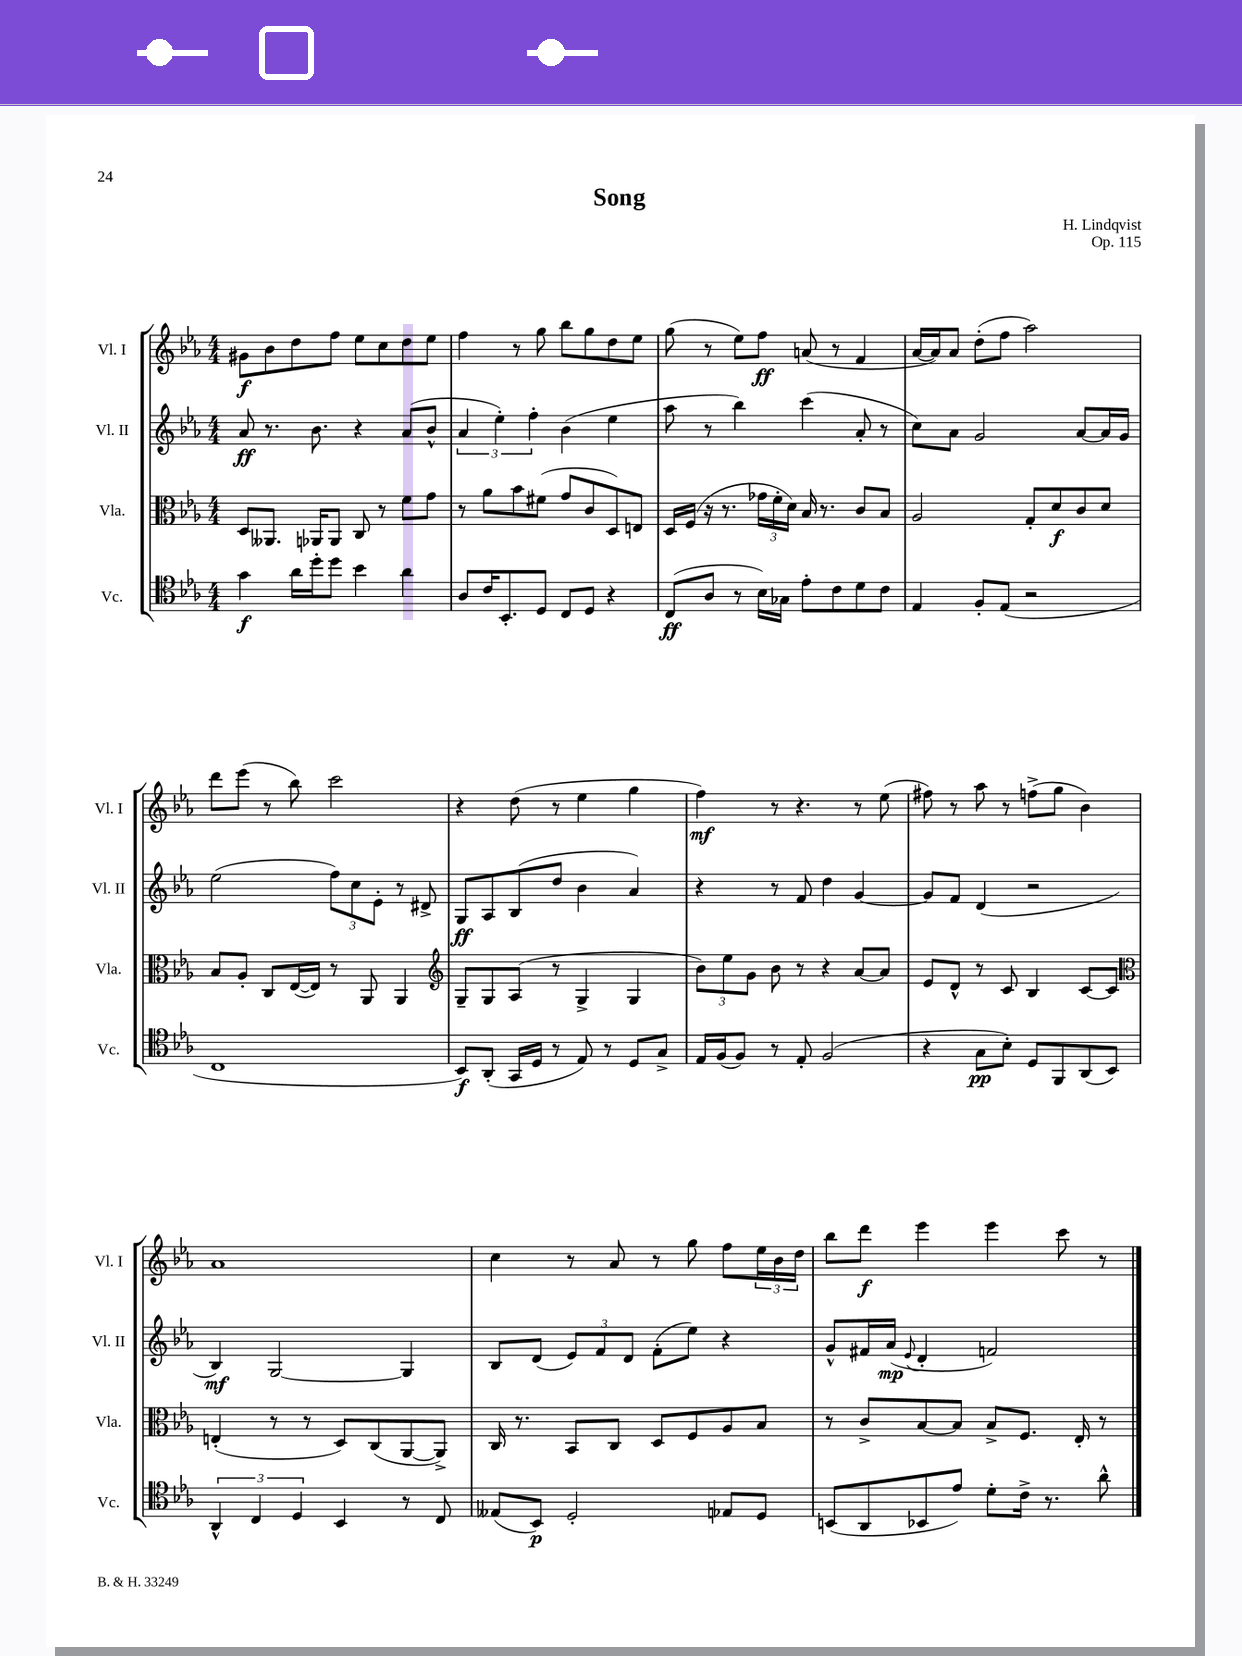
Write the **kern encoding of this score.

**kern	**kern	**kern	**kern
*staff4	*staff3	*staff2	*staff1
*clefC4	*clefC3	*clefG2	*clefG2
*k[b-e-a-]	*k[b-e-a-]	*k[b-e-a-]	*k[b-e-a-]
*M4/4	*M4/4	*M4/4	*M4/4
4g	8D	8a-	8g#
.	8.AA--	8.r	8b-
16a-	.	.	8dd
16dd'	16AA-	8.b-	.
8dd	8AA-	.	8ff
4b-	8C	4r	8ee-
.	8r	.	8cc
4a-	8f	(8a-	8dd
.	8g	8b-^^	8ee-
=	=	=	=
8A-	8r	6a-	4ff
16c	8a-	.	.
.	.	6ee-')	.
8.BB-'	.	.	.
.	8b-	.	8r
.	.	6ff'	.
8D	(8f#	.	8gg
8C	8g	(4b-	8bb-
8D	8c	.	8gg
4r	8D)	4ee-	8dd
.	8E	.	8ee-
=	=	=	=
(8C	16D	8aa-	(8gg
.	(16F	.	.
8A-	16r	8r	8r
.	8.r	.	.
8r	.	4bb-)	8ee-)
16B-)	24g-	.	8ff
.	24f'	.	.
16G-	.	.	.
.	24d)	.	.
8e-'	16B-	(4ccc	(8a
.	8.r	.	.
8c	.	.	8r
8d	8c	8a-'	4f
8c	8B-	8r	.
=	=	=	=
4E-	2A-	8cc)	[16a-
.	.	.	16a-])
.	.	8a-	8a-
8F'	.	2g	(8dd'
(8E-	.	.	8ff
2r	8G'	.	2aa-)
.	8d	.	.
.	8c	[8a-	.
.	8d	16a-]	.
.	.	16g	.
=	=	=	=
1C	8B-	(2ee-	8ddd
.	8A-'	.	(8eee-
.	8C	.	8r
.	([16E-	.	8bb-)
.	16E-])	.	.
.	8r	12ff)	2ccc
.	.	12cc	.
.	8AA-	.	.
.	.	12e-'	.
.	4AA-	8r	.
.	.	8d#^	.
=	=	=	=
*	*clefG2	*	*
8BB-)	8G~	8G	4r
(8AA-'	8G	8A-	.
16GG	(8A-	(8B-	(8dd
16D	.	.	.
8r	8r	8dd	8r
8E-)	4G^	4b-	4ee-
8r	.	.	.
8D	4G	4a-)	4gg
8G^	.	.	.
=	=	=	=
16E-	12b-)	4r	4ff)
(16F	.	.	.
.	12ee-	.	.
8F)	.	.	.
.	12g	.	.
8r	8b-	8r	8r
8E-'	8r	8f	4.r
(2F	4r	4dd	.
.	[8a-	[4g	8r
.	8a-]	.	(8ee-
=	=	=	=
4r	8e-	8g]	8ff#)
.	8d^^	8f	8r
8G	8r	(4d	8aa-
8B-')	8c	.	8r
8D	4B-	2r	(8ff^
8FF	.	.	8gg
(8AA-	[8c	.	4b-)
8BB-)	8c]	.	.
=	=	=	=
*	*clefC3	*	*
6AA-^^	(4E'	4B-)	1a-
6C	.	.	.
.	8r	[2G	.
6D	.	.	.
.	8r	.	.
4BB-	8D)	.	.
.	(8C	.	.
8r	[8AA-	4G]	.
8C	8AA-^])	.	.
=	=	=	=
(8E--	16C	8B-	4cc
.	8.r	.	.
8BB-)	.	(8d	.
2D'	8BB-	12e-)	8r
.	.	12f	.
.	8C	.	8a-
.	.	12d	.
.	8D	(8f'	8r
.	8F	8ee-)	8gg
8E-	8A-	4r	8ff
8D	8B-	.	24ee-
.	.	.	24b-
.	.	.	24dd
=	=	=	=
(8BB	8r	8g^^	8bb-
8AA-	8c^	16f#	8ddd
.	.	(16a-	.
.	.	8qqe-	.
8BB-	[8B-	4d'	4eee-
8e-)	8B-]	.	.
8d'	8B-^	2f)	4eee-
16c^	8.F	.	.
8.r	.	.	.
.	.	.	8ccc
.	16E-'	.	.
8a-^^	8r	.	8r
==	==	==	==
*-	*-	*-	*-
